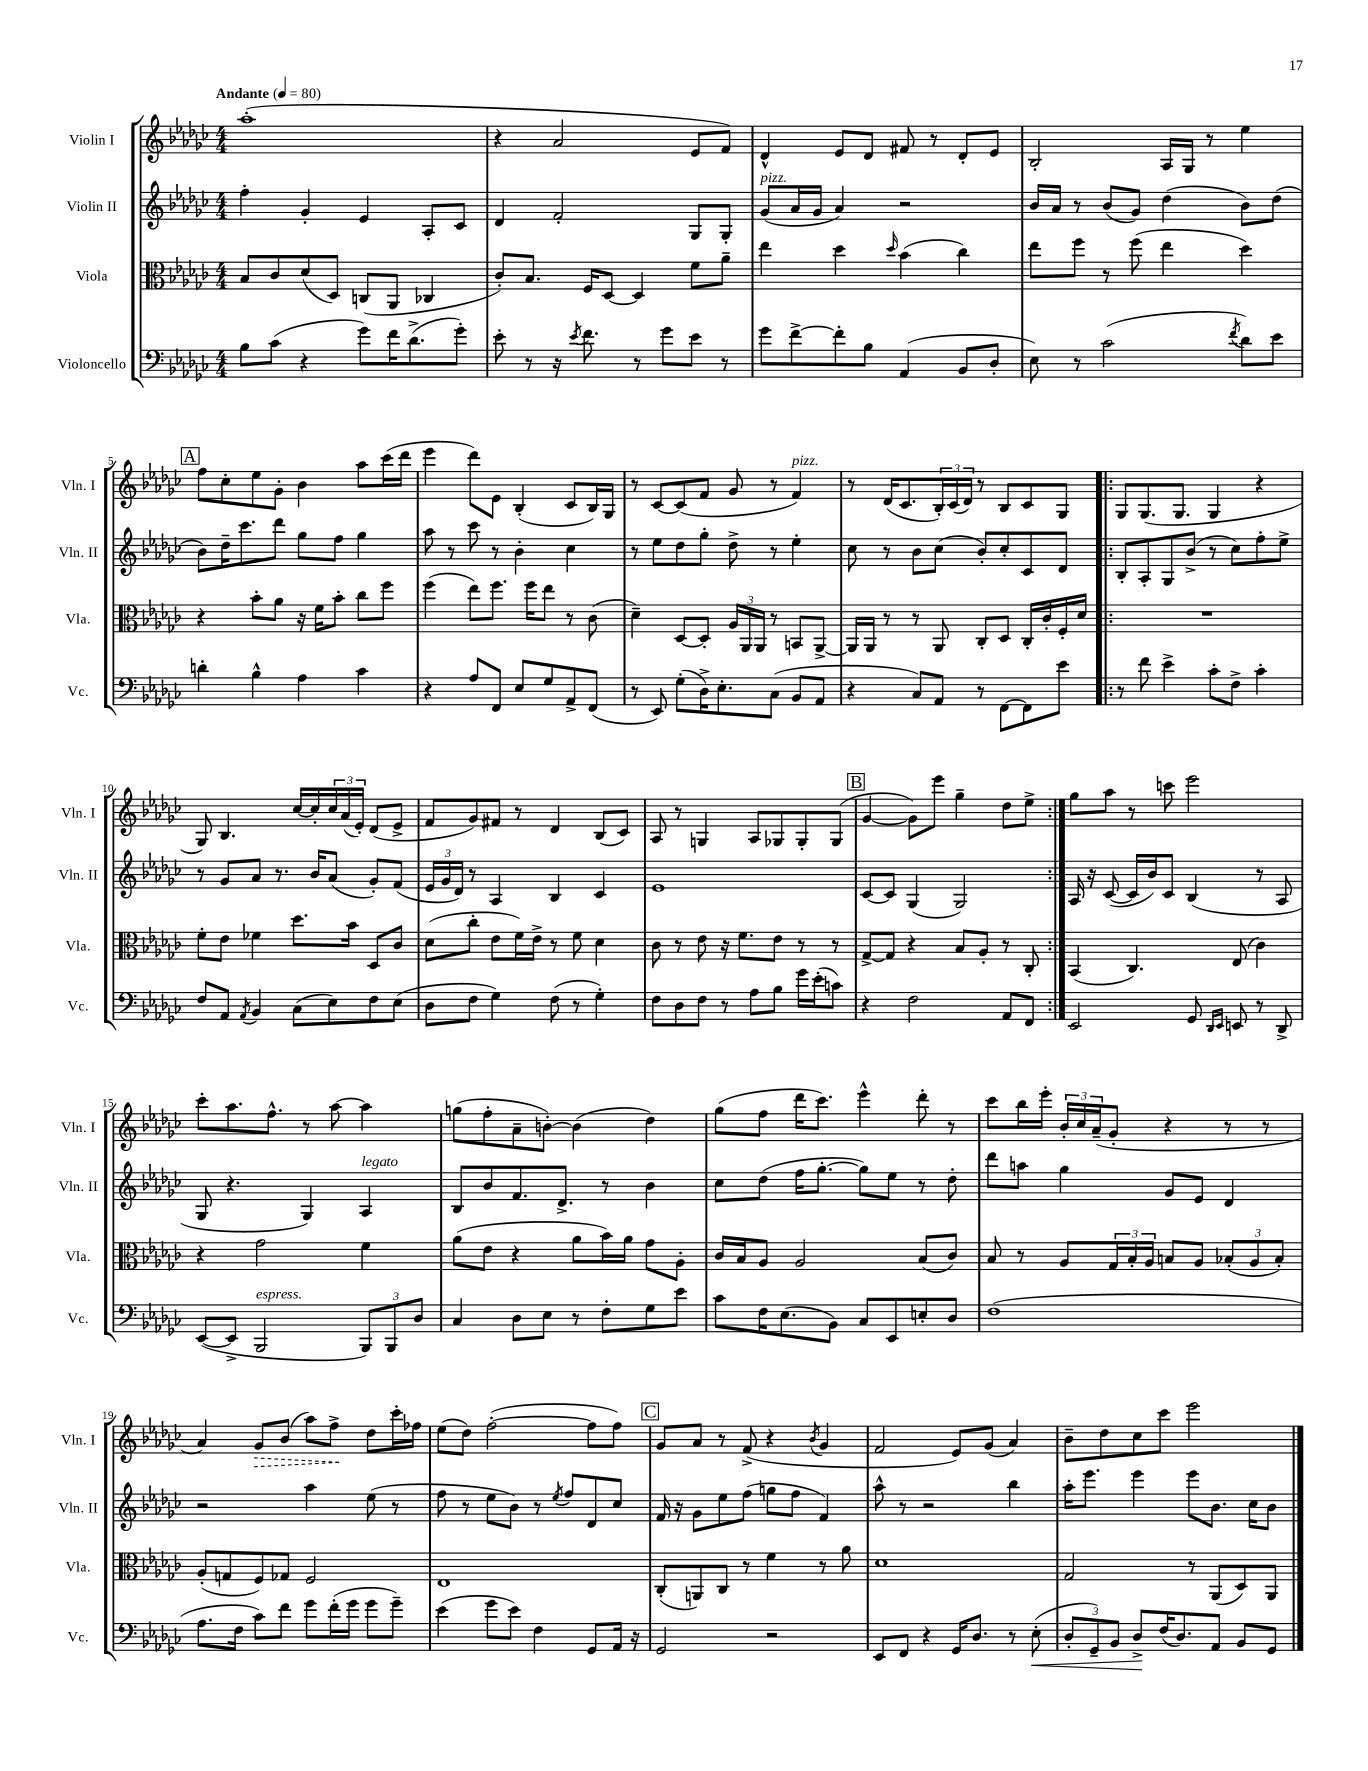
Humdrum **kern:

**kern	**kern	**kern	**kern
*staff4	*staff3	*staff2	*staff1
*clefF4	*clefC3	*clefG2	*clefG2
*k[b-e-a-d-g-c-]	*k[b-e-a-d-g-c-]	*k[b-e-a-d-g-c-]	*k[b-e-a-d-g-c-]
*M4/4	*M4/4	*M4/4	*M4/4
*MM80	*MM80	*MM80	*MM80
8B-	8B-	4ff'	(1aa-'
(8c-	8c-	.	.
4r	(8d-	4g-'	.
.	8D-)	.	.
8g-)	(8C	4e-	.
16f	8AA-	.	.
(8.d-^	.	.	.
.	4C-	8A-'	.
8g-')	.	8c-	.
=	=	=	=
8e-'	8c-')	4d-	4r
8r	8.B-	.	.
16r	.	2f'	2a-
8qe-	.	.	.
8.f	16F	.	.
.	[8D-	.	.
8r	4D-]	.	.
8g-	.	.	.
8e-	8f	8G-	8e-
8r	8a-~	8G-'	8f)
=	=	=	=
8g-	4ee-	(8g-	4d-^^
[8f^	.	16a-	.
.	.	16g-	.
8f']	4dd-	4a-)	8e-
8B-	.	.	8d-
.	16qqdd-	.	.
(4AA-	(4b-	2r	8f#
.	.	.	8r
8BB-	4cc-)	.	8d-'
8D-'	.	.	8e-
=	=	=	=
8E-)	8ee-	16b-	2B-'
.	.	16a-	.
8r	8ff	8r	.
(2c-	8r	(8b-	.
.	(8ff	8g-)	.
.	4ee-	(4dd-	16A-
.	.	.	16G-
.	.	.	8r
8qf	.	.	.
8d-)	4dd-)	8b-)	4ee-
8e-	.	(8dd-	.
=	=	=	=
4d'	4r	8b-)	8ff
.	.	16dd-~	8cc-'
.	.	8.ccc-	.
4B-^^	8b-'	.	8ee-
.	8a-	8ddd-	8g-'
4A-	16r	8gg-	4b-
.	16f	.	.
.	8b-'	8ff	.
4c-	8cc-	4gg-	8aa-
.	8ff	.	(16ccc-
.	.	.	16ddd-
=	=	=	=
4r	(4ff	8aa-	4eee-
.	.	8r	.
8A-	8ee-)	8ccc-	8ddd-)
8FF	8.ff	8r	8e-
8E-	.	4b-'	(4B-'
.	16ff	.	.
8G-	8ee-	.	.
8AA-^	8r	4cc-	8c-
(8FF	(8c-	.	16B-)
.	.	.	16G-
=	=	=	=
8r	4d-~)	8r	8r
8EE-)	.	8ee-	[8c-
(8G-'	[8D-	8dd-	(8c-]
16D-^)	8D-']	8gg-'	8f
8.E-'	.	.	.
.	24A-	8dd-^	8g-
.	24AA-	.	.
.	24AA-	.	.
(8C-	8r	8r	8r
8BB-	8BB	4ee-'	4f)
8AA-	[8AA-^	.	.
=	=	=	=
4r	16AA-]	8cc-	8r
.	16AA-	.	.
.	8r	8r	(16d-
.	.	.	8.c-
8C-)	8r	8b-	.
8AA-	8AA-	(8cc-	24B-')
.	.	.	(24c-
.	.	.	24d-)
8r	8C-'	8b-')	8r
[8FF	8D-	8cc-'	8B-
8FF]	16C-'	8c-	8c-
.	16c-'	.	.
8e-	16F'	8d-	8G-
.	16d-	.	.
=!|:	=!|:	=!|:	=!|:
8r	1r	8B-'	8G-
8f	.	8A-'	(8.G-
4e-^	.	8G-	.
.	.	.	8.G-
.	.	(8b-^	.
8c-'	.	8r	4G-
8F^	.	8cc-)	.
4c-'	.	8ff'	4r
.	.	8ee-^	.
=	=	=	=
8F	8f'	8r	8G-)
8AA-	8e-	8g-	4.B-
8qAA-	.	.	.
4BB-	4f-	8a-	.
.	.	8.r	.
(8C-	8.dd-	.	[16cc-
.	.	16b-	16cc-']
8E-)	.	(8a-	24cc-
.	.	.	(24a-
.	16b-	.	.
.	.	.	24e-')
8F	8D-	8g-')	(8d-
(8E-	8c-	(8f	8e-^
=	=	=	=
8D-	(8d-	24e-	8f
.	.	24g-	.
.	.	24d-)	.
8F	8cc-'	8r	8g-)
4G-)	8e-	4A-	8f#
.	16f)	.	8r
.	16e-^	.	.
(8F	8r	4B-	4d-
8r	8f	.	.
4G-')	4d-	4c-	(8B-
.	.	.	8c-)
=	=	=	=
8F	8c-	1e-	8A-
8D-	8r	.	8r
8F	8e-	.	4G
8r	16r	.	.
.	8.f	.	.
8A-	.	.	8A-
8B-	8e-	.	8G-
16g-	8r	.	8G-'
(16e-'	.	.	.
8c)	8r	.	(8G-
=	=	=	=
4r	[8G-^	[8c-	[4g-
.	8G-]	8c-]	.
2F	4r	(4G-	8g-])
.	.	.	8eee-
.	8B-	2G-)	4gg-~
.	8A-'	.	.
8AA-	8r	.	8dd-
8FF	8C-'	.	8ee-^
=:|!	=:|!	=:|!	=:|!
2EE-	(4BB-	16A-	8gg-
.	.	16r	.
.	.	([8c-	8aa-
.	4.C-)	16c-]	8r
.	.	16b-)	.
.	.	8c-	8ccc
8GG-	.	(4B-	2eee-
16qqDD-	.	.	.
16qqEE-	.	.	.
8EE	(8E-	.	.
8r	4c-)	8r	.
8DD-^	.	8A-	.
=	=	=	=
([8EE-	4r	8G-	8ccc-'
8EE-^]	.	4.r	8.aa-
2BBB-	2g-	.	.
.	.	.	8.ff^^
.	.	4G-)	8r
.	.	.	[8aa-
12BBB-)	4f	4A-	4aa-]
12BBB-	.	.	.
12D-	.	.	.
=	=	=	=
4C-	(8a-	8B-	(8gg
.	8e-	8b-	8ff'
8D-	4r	8.f	8a-~
8E-	.	.	[8b')
.	.	8.d-^	.
8r	8a-	.	(4b]
8F'	16b-)	8r	.
.	16a-	.	.
8G-	8g-	4b-	4dd-)
8e-	8A-'	.	.
=	=	=	=
8c-	16c-	8cc-	(8gg-
.	16B-	.	.
16F	8A-	(8dd-	8ff
(8.E-	.	.	.
.	2A-	16ff	16ddd-
.	.	[8.gg-'	8.ccc-)
8BB-)	.	.	.
8C-	.	8gg-])	4eee-^^
8EE-	.	8ee-	.
8E'	(8B-	8r	8ddd-'
8D-	8c-)	8dd-'	8r
=	=	=	=
(1F	8B-	8ddd-	8ccc-
.	8r	8aa	16bb-
.	.	.	16eee-'
.	8A-	4gg-	24b-'
.	.	.	24cc-
.	.	.	(24a-~
.	24G-	.	8g-'
.	24B-'	.	.
.	24A-	.	.
.	8B	8g-	4r
.	8A-	8e-	.
.	(12B-'	4d-	8r
.	12A-	.	.
.	.	.	8r
.	12B-')	.	.
=	=	=	=
8.A-	(8A-'	2r	4a-)
.	8G	.	.
16F	.	.	.
8c-)	8F)	.	8g-
8f	8G-	.	(8b-
8g-	2F	4aa-	8aa-)
(16f'	.	.	8ff^
16g-	.	.	.
8g-	.	(8ee-	8dd-
8g-~)	.	8r	16ccc-'
.	.	.	16ff-
=	=	=	=
(4e-	1E-	8ff	(8ee-
.	.	8r	8dd-)
8g-	.	8ee-	([2ff'
8e-)	.	8b-)	.
4F	.	8r	.
.	.	8qee-	.
.	.	8ff	.
8GG-	.	8d-	8ff]
16AA-	.	8cc-	8ff)
16r	.	.	.
=	=	=	=
2GG-	(8C-'	16f	8g-
.	.	16r	.
.	8AA)	8g-	8a-
.	8C-	8ee-	8r
.	8r	(8ff	(8f^
2r	4f	8gg	4r
.	.	8ff	.
.	.	.	8qb-
.	8r	4f)	4g-
.	8a-	.	.
=	=	=	=
8EE-	1d-	8aa-^^	2f
8FF	.	8r	.
4r	.	2r	.
16GG-	.	.	8e-)
8.D-	.	.	.
.	.	.	(8g-
8r	.	4bb-	4a-)
(8E-'	.	.	.
=	=	=	=
12D-'	2G-	16aa-'	8b-~
.	.	8.eee-	.
12GG-~)	.	.	.
.	.	.	8dd-
12BB-	.	.	.
8D-^	.	4eee-	8cc-
(16F	.	.	8ccc-
8.D-)	.	.	.
.	8r	8eee-	2eee-
8AA-	(8AA-	8.b-	.
8BB-	8D-)	.	.
.	.	16cc-	.
8GG-	8AA-	8b-	.
==	==	==	==
*-	*-	*-	*-
